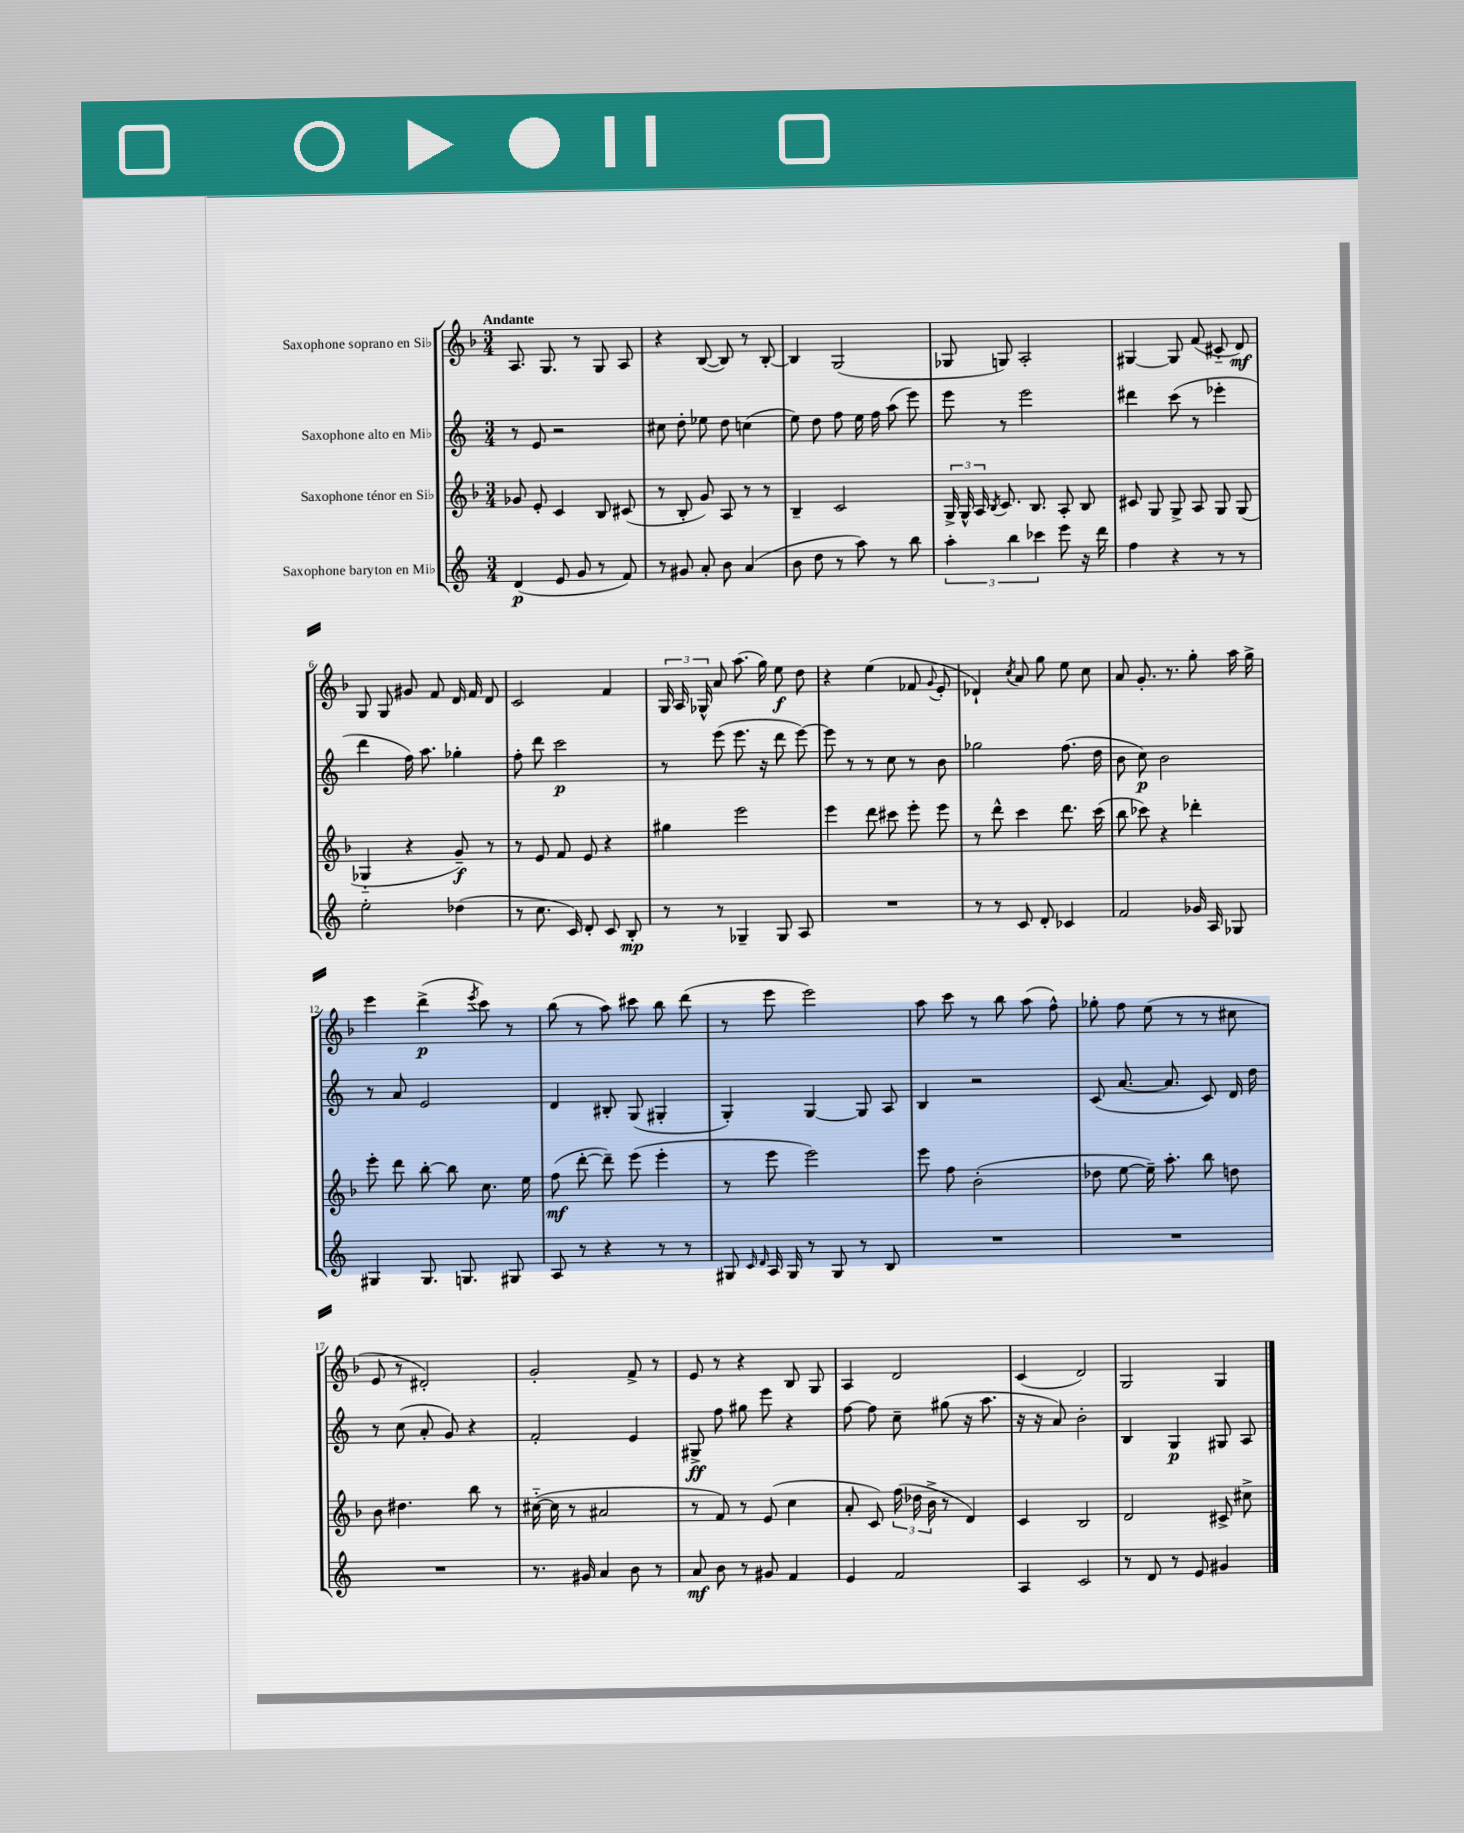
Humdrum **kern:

**kern	**kern	**kern	**kern
*staff4	*staff3	*staff2	*staff1
*clefG2	*clefG2	*clefG2	*clefG2
*k[]	*k[b-]	*k[]	*k[b-]
*M3/4	*M3/4	*M3/4	*M3/4
(4d	8g-	8r	8.A
.	8e'	8e	.
.	.	.	8.G
8e	4c	2r	.
8g	.	.	8r
8r	8B-	.	8G
8f)	(8c#	.	8A
=	=	=	=
8r	8r	8cc#	4r
8g#	8B-'	8dd'	.
8a'	8g)	8ee-	([8B-
8b	8A	8dd	8B-])
(4a	8r	(4cc	8r
.	8r	.	[8B-'
=	=	=	=
8b	4B-~	8ee)	4B-]
8dd	.	8dd	.
8r	2c	8ff	(2G
8aa)	.	16ee	.
.	.	16ff	.
8r	.	(8aa	.
8bb	.	8eee)	.
=	=	=	=
6aa'	24G^	8eee	8G-
.	24G^^	.	.
.	24A	.	.
.	8qB-	.	.
.	8.c	8r	8G)
6bb	.	.	.
.	.	2eee	2A'
.	8.B-	.	.
6ccc-	.	.	.
8eee	8A'	.	.
16r	8B-	.	.
16ddd	.	.	.
=	=	=	=
4ff	8c#	4ddd#	[4G#
.	8G	.	.
4r	8G^	(8ccc	8G#]
.	8A	8r	(8f
8r	8G	4eee-'	8c#'~
8r	(8G	.	8d)
=	=	=	=
2ee'	4G-'~	4ddd	8G
.	.	.	8G
.	4r	16ff)	8g#
.	.	8.aa	.
.	.	.	8f
(4dd-	8g~)	4gg-'	16d
.	.	.	16f
.	8r	.	8d
=	=	=	=
8r	8r	8ff'	2c
8.cc	8e	8ddd	.
.	8f	2ccc	.
16c)	.	.	.
8d'	8e	.	.
8c	4r	.	4f
8B'	.	.	.
=	=	=	=
8r	4gg#	8r	24G
.	.	.	24A
.	.	.	24G-^^
8r	.	(8eee	8a
4G-~	2eee	8.eee	(8.aa
.	.	16r	16gg)
8G-	.	8ddd	8ee
8A	.	[8eee)	8dd
=	=	=	=
2.r	4eee	8eee]	4r
.	.	8r	.
.	8ddd	8r	(4ee
.	8ccc#	8cc	.
.	8eee'	8r	8f-
.	.	.	8qqg
.	8eee	8b	8e'
=	=	=	=
8r	8r	2gg-	4d-`)
8r	8ddd^^	.	.
.	.	.	8qcc
8c	4ccc	.	8a
8d'	.	.	8gg
4c-	8.ddd	(8.ff	8ee
.	.	.	8cc
.	(16ccc	16dd	.
=	=	=	=
2f	8bb-	8b	8a
.	8ccc-)	8cc)	8.g'
.	4r	2b	.
.	.	.	8.r
16g-	4ddd-'	.	8gg'
16A	.	.	.
8G-	.	.	16aa
.	.	.	16gg^
=	=	=	=
4G#	8eee'	8r	4eee
.	8ddd	8a	.
8.G#	[8bb-'	2e	(4ddd^
.	8bb-]	.	.
8.G	.	.	.
.	.	.	8qeee
.	8.cc	.	8ccc)
8G#	.	.	8r
.	16ee	.	.
=	=	=	=
8A	(8ff	4d	(8bb-
8r	[8ddd'	.	8r
4r	8ddd~])	8B#'	8aa)
.	(8eee	(8G	8ccc#
8r	4eee'	4G#'	8bb-
8r	.	.	(8ddd
=	=	=	=
8G#	8r	4G')	8r
16qqc	.	.	.
16qqd	.	.	.
16A	8eee	.	8eee
16G#	.	.	.
8r	2eee)	[4G	2eee)
8G#	.	.	.
8r	.	8G]	.
8B	.	8A	.
=	=	=	=
2.r	8eee	4B	8aa
.	8ff	.	8ccc
.	(2b-'	2r	8r
.	.	.	8bb-
.	.	.	(8aa
.	.	.	8ff^^)
=	=	=	=
2.r	8dd-	(8c	8gg-'
.	[8ee	[8.a	8ff
.	16ee~])	.	(8ee
.	8.aa'	8.a]	.
.	.	.	8r
.	8bb-	8c)	8r
.	8dd	16d	8cc#
.	.	16dd	.
=	=	=	=
2.r	8b-	8r	8e
.	4.dd#	(8cc	8r
.	.	8a'	2d#')
.	.	8g)	.
.	8bb-	4r	.
.	8r	.	.
=	=	=	=
8.r	([16cc#'~	2f'	2g'
.	16cc#]	.	.
.	8r	.	.
16g#	.	.	.
4a	2a#	.	.
8b	.	4e	8f^
8r	.	.	8r
=	=	=	=
8a	8r	8G#^	8e
8b	8f)	8ff	8r
8r	8r	8gg#	4r
8g#	(8e	8eee	.
4f	4cc	4r	8B-
.	.	.	8G
=	=	=	=
4e	8a'	[8ff	4A
.	8c)	8ff]	.
2f	(24ff	8cc~	2d
.	24dd-	.	.
.	24b-^	.	.
.	8r	(8gg#	.
.	4d)	16r	.
.	.	8.aa	.
=	=	=	=
4A	4c	16r	(4c
.	.	16r	.
.	.	8a)	.
2c	2B-	2b'	2d)
=	=	=	=
8r	2d	4B	2G
8d	.	.	.
8r	.	4G	.
8e	.	.	.
4g#	8c#^	8G#	4G
.	8cc#^	8A	.
==	==	==	==
*-	*-	*-	*-
